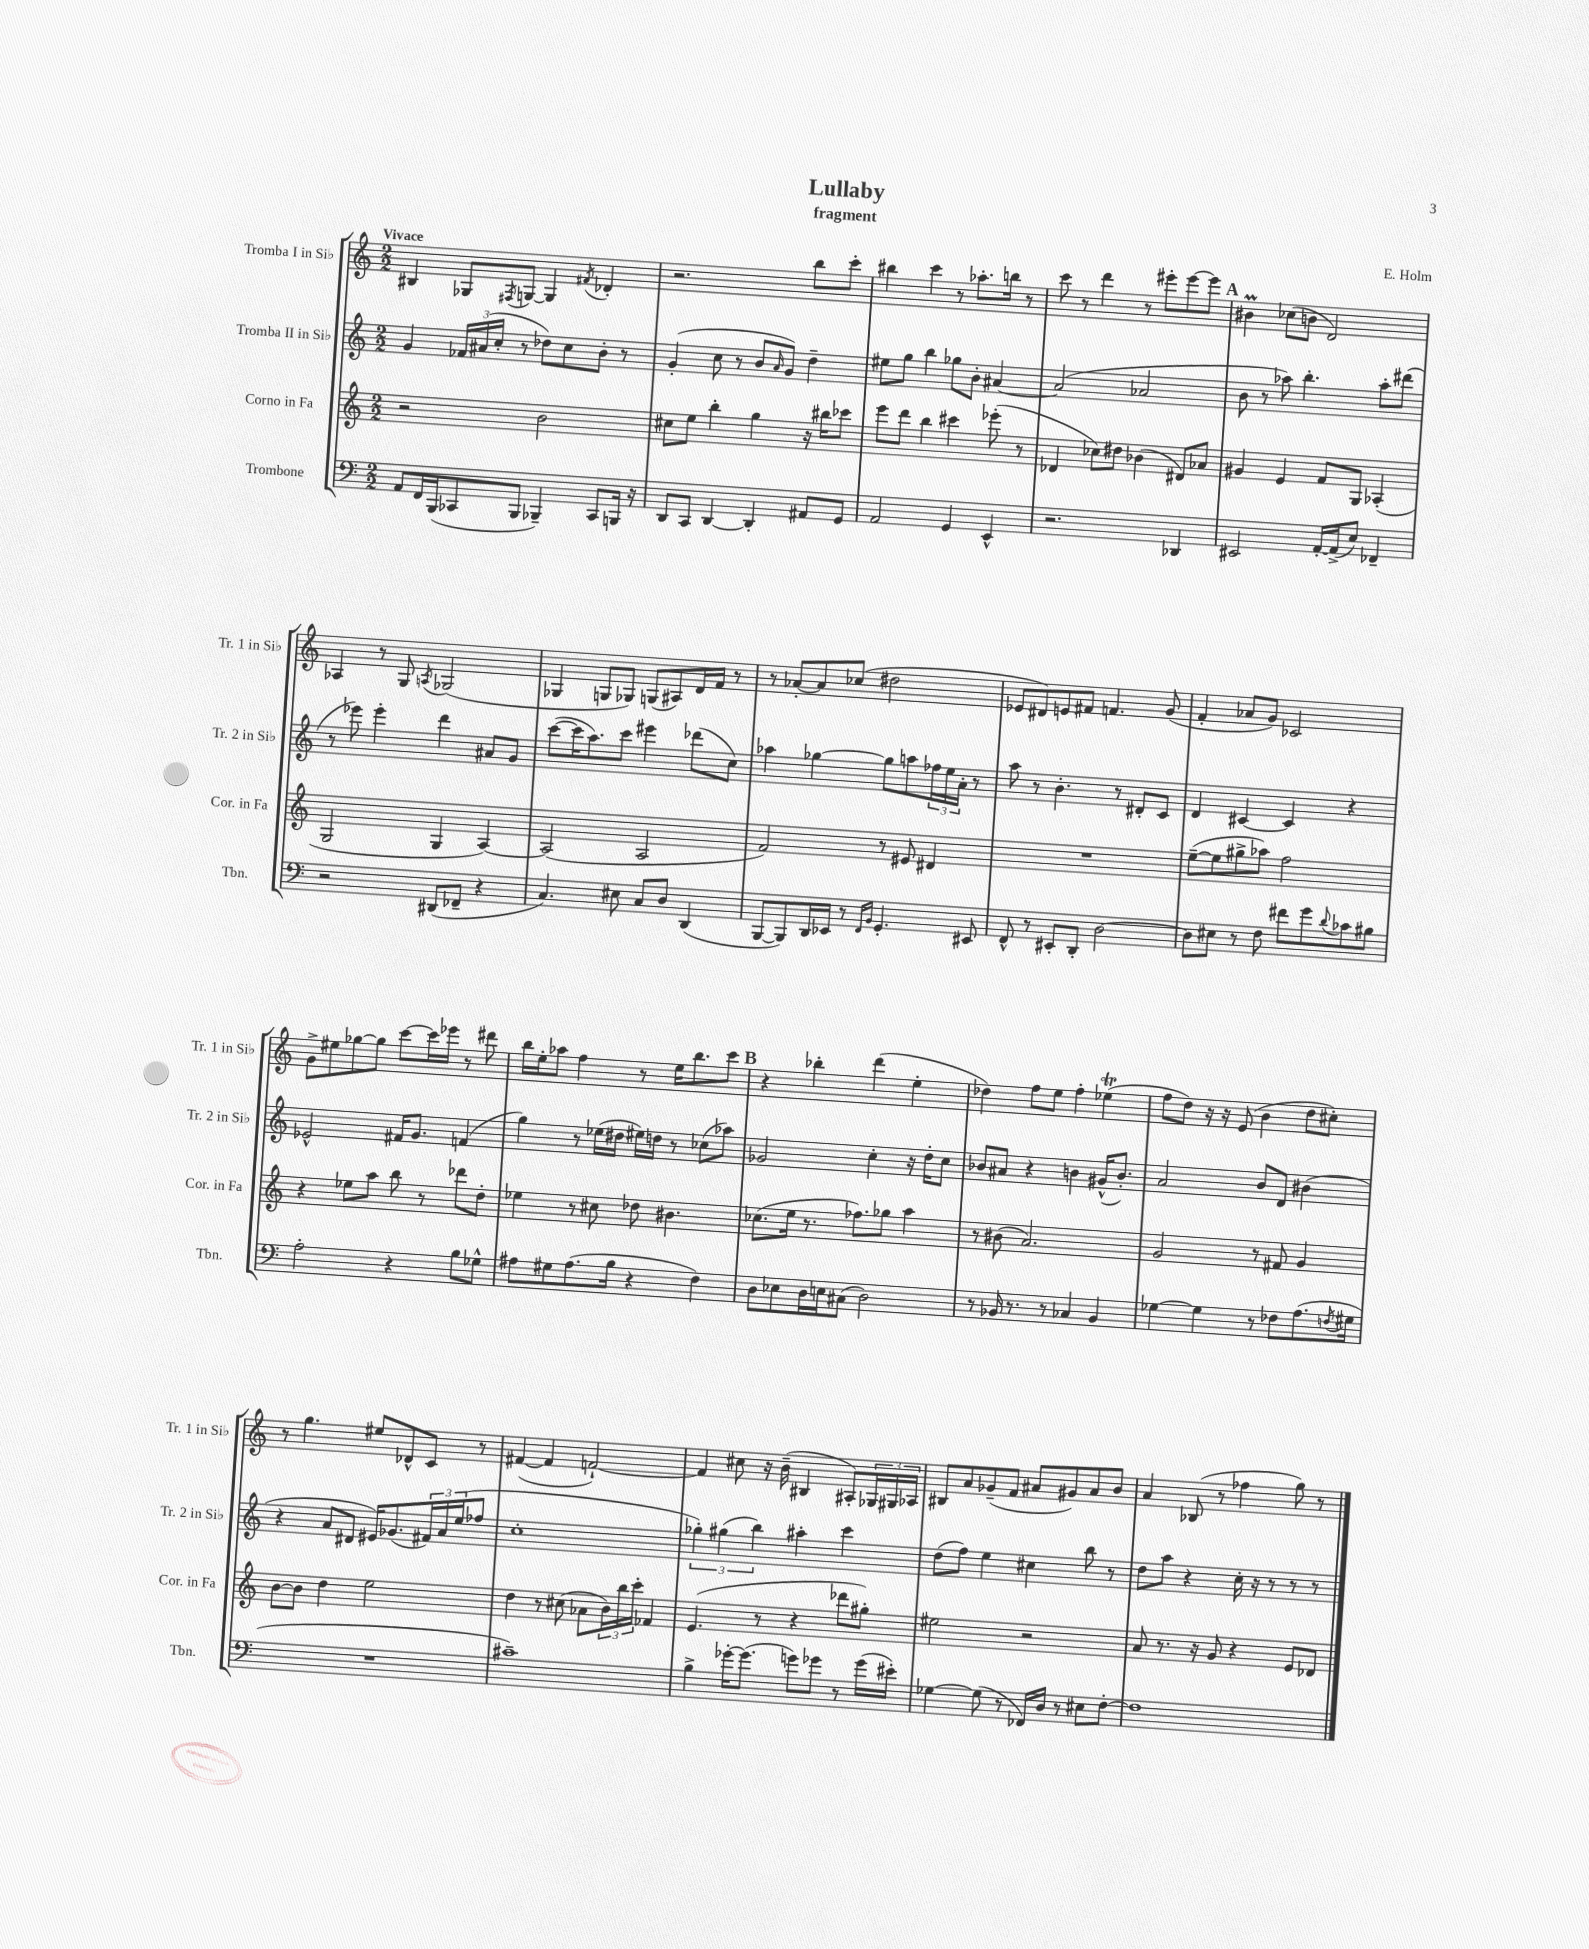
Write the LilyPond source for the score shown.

\header { title = "Lullaby" composer = "E. Holm" subtitle = "fragment" }
<<
\new StaffGroup <<
\new Staff = "s0" \with { instrumentName = "Tromba I in Sib" shortInstrumentName = "Tr. 1 in Sib" } {
    \clef treble \key c \major \numericTimeSignature \time 2/2 \tempo "Vivace"
    bis4 ges8 \acciaccatura { fis8 } g8~ g4 \acciaccatura { fis'8 } des'4-. |
    r2. b''8 c'''8-. |
    bis''4 c'''4 r8 aes''8.-. b''16 r8 |
    c'''8 r8 d'''4 r8 eis'''8-. eis'''8~ eis'''8 |
    \mark \markup { \bold "A" } bis'4\prall ces''8( b'8 d'2) |
    aes4 r8 g8 \acciaccatura { a8 } ges2( |
    ges4 g8 ges8) g8( ais8) d'16 f'16 r8 |
    r8 aes'8~-. aes'8 ces''8( dis''2 |
    ees'8 dis'8) e'8 fis'8 f'4. g'8( |
    f'4-. aes'8 g'8) ces'2 |
    g'8-> eis''8 ges''8~ ges''8 c'''8~ c'''16 ees'''16 r8 dis'''8 |
    b''16 e''16-. aes''8 f''4 r8 e''16 b''8. c'''8 |
    \mark \markup { \bold "B" } r4 bes''4-. d'''4( e''4-. |
    des''4) f''8 e''8 f''4-. ees''4\trill( |
    f''8 d''8) r16 r16 e'8( b'4 d''8 cis''8-.) |
    r8 g''4. eis''8 des'8-^ c'8 r8 |
    fis'4~( fis'4 f'2~-!) |
    f'4 cis''8 r16 b'16--( bis4 ais8-.) \tuplet 3/2 { ges16 gis16 aes16 } |
    bis8 a'8 ges'8--( f'8 ais'8 gis'8) ais'8 b'8 |
    a'4 bes8( r8 fes''4 g''8) r8 \bar "|." |
}
\new Staff = "s1" \with { instrumentName = "Tromba II in Sib" shortInstrumentName = "Tr. 2 in Sib" } {
    \clef treble \key c \major \numericTimeSignature \time 2/2
    g'4 \tuplet 3/2 { fes'16 ais'16( c''16-. } r8 des''8) c''8 b'8-. r8 |
    g'4-.( c''8 r8 b'8 \grace { a'16 } g'8) d''4-- |
    eis''8 g''8 b''4 ges''8 b'8-. ais'4~ |
    ais'2( aes'2 |
    \mark \markup { \bold "A" } b'8 r8 aes''8) b''4.-. aes''8-. dis'''8( |
    r8 ees'''8) ees'''4-. d'''4 ais'8 g'8 |
    c'''8~( c'''16 a''8.) c'''8 eis'''4 des'''8( c''8) |
    aes''4 ges''4~ ges''8 a''8 \tuplet 3/2 { fes''16 e''16 a'16-. } r8 |
    a''8 r8 b'4.-. r8 dis'8-. c'8 |
    d'4 cis'4~ cis'4 r4 |
    ees'2-^ fis'16 g'8. f'4( |
    g''4) r8 ees''16( dis''16 eis''16) d''16 r8 ces''8( aes''8) |
    \mark \markup { \bold "B" } ges'2 c''4-. r16 d''16-. c''8 |
    bes'8 ais'8 r4 b'4 gis'16-^( b'8.-.) |
    a'2 b'8 d'8 bis'4( |
    r4 a'8 dis'8 eis'16) ges'8.( \tuplet 3/2 { fis'16) a'16 e''16( } fes''8 |
    c''1-. |
    \tuplet 3/2 { ges''4-.) gis''4( b''4) } ais''4-. c'''4 |
    d''8( f''8) e''4 cis''4 b''8 r8 |
    d''8 a''8 r4 c''16-. r16 r8 r8 r8 \bar "|." |
}
\new Staff = "s2" \with { instrumentName = "Corno in Fa" shortInstrumentName = "Cor. in Fa" } {
    \clef treble \key c \major \numericTimeSignature \time 2/2
    r2 b'2 |
    cis''8 e''8 b''4-. g''4 r16 bis''16 ces'''8 |
    e'''8 d'''8 b''4 cis'''4 ees'''8-.( r8 |
    des'4 ces''8) dis''8 bes'4( dis'8) aes'8 |
    \mark \markup { \bold "A" } gis'4 e'4 f'8 g8 aes4-.( |
    g2 g4 a4~) |
    a2( a2 |
    f'2) r8 eis'8 dis'4 |
    R1 |
    e''8~--( e''8 gis''8-> aes''8) f''2 |
    r4 ees''8 a''8 b''8 r8 des'''8 d''8-. |
    ees''4 r8 cis''8 des''8 bis'4. |
    \mark \markup { \bold "B" } ces''8.( e''16 r8. fes''8.) ges''8 a''4 |
    r8 bis'8( a'2.) |
    g'2 r8 fis'8 g'4 |
    b'8~ b'8 d''4 e''2 |
    d''4 r8 cis''8( aes'8 \tuplet 3/2 { b'16) b''16 c'''16-. } fes'4 |
    e'4.( r8 r4 des'''8 gis''8-.) |
    eis''2 r2 |
    a'8 r8. r16 g'8 r4 e'8 des'8 \bar "|." |
}
\new Staff = "s3" \with { instrumentName = "Trombone" shortInstrumentName = "Tbn." } {
    \clef bass \key c \major \numericTimeSignature \time 2/2
    a,8 f,16 b,,16( ces,8 b,,8 bes,,4--) ces,8 b,,16 r16 |
    d,8 c,8 d,4~ d,4-. ais,8 g,8 |
    a,2 g,4 e,4-^ |
    r2. des,4 |
    \mark \markup { \bold "A" } eis,2 a,16~-. a,16->( e8) fes,4-- |
    r2 dis,8( fes,8-- r4 |
    c4.) eis8 c8 d8 d,4( |
    b,,8~ b,,8) d,16 ees,16 r8 \grace { f,16 b,16 } g,4.-. eis,8 |
    f,8-^ r8 eis,8-. d,8-. d2~ |
    d8 eis8 r8 f8 fis'8 g'8 \appoggiatura { d'8 } ces'8 bis8 |
    a2-. r4 b8 ges8-^ |
    ais8 gis8 ais8.( b16 r4 f4) |
    \mark \markup { \bold "B" } d8 ees8 d16 e16 cis8( d2) |
    r8 bes,16 r8. r8 ces4 bes,4 |
    ges4~ ges4 r8 fes8 a8.( \acciaccatura { f8 } gis16 |
    R1 |
    cis'1--) |
    b4-> ges'16~-. ges'8.( g'8) ges'8 r8 ges'16( eis'16-.) |
    ges4~ ges8( r8 fes,16) d16 r8 eis8 f8~-. |
    f1 \bar "|." |
}
>>
>>
\layout { \context { \Score \remove "Bar_number_engraver" } }
